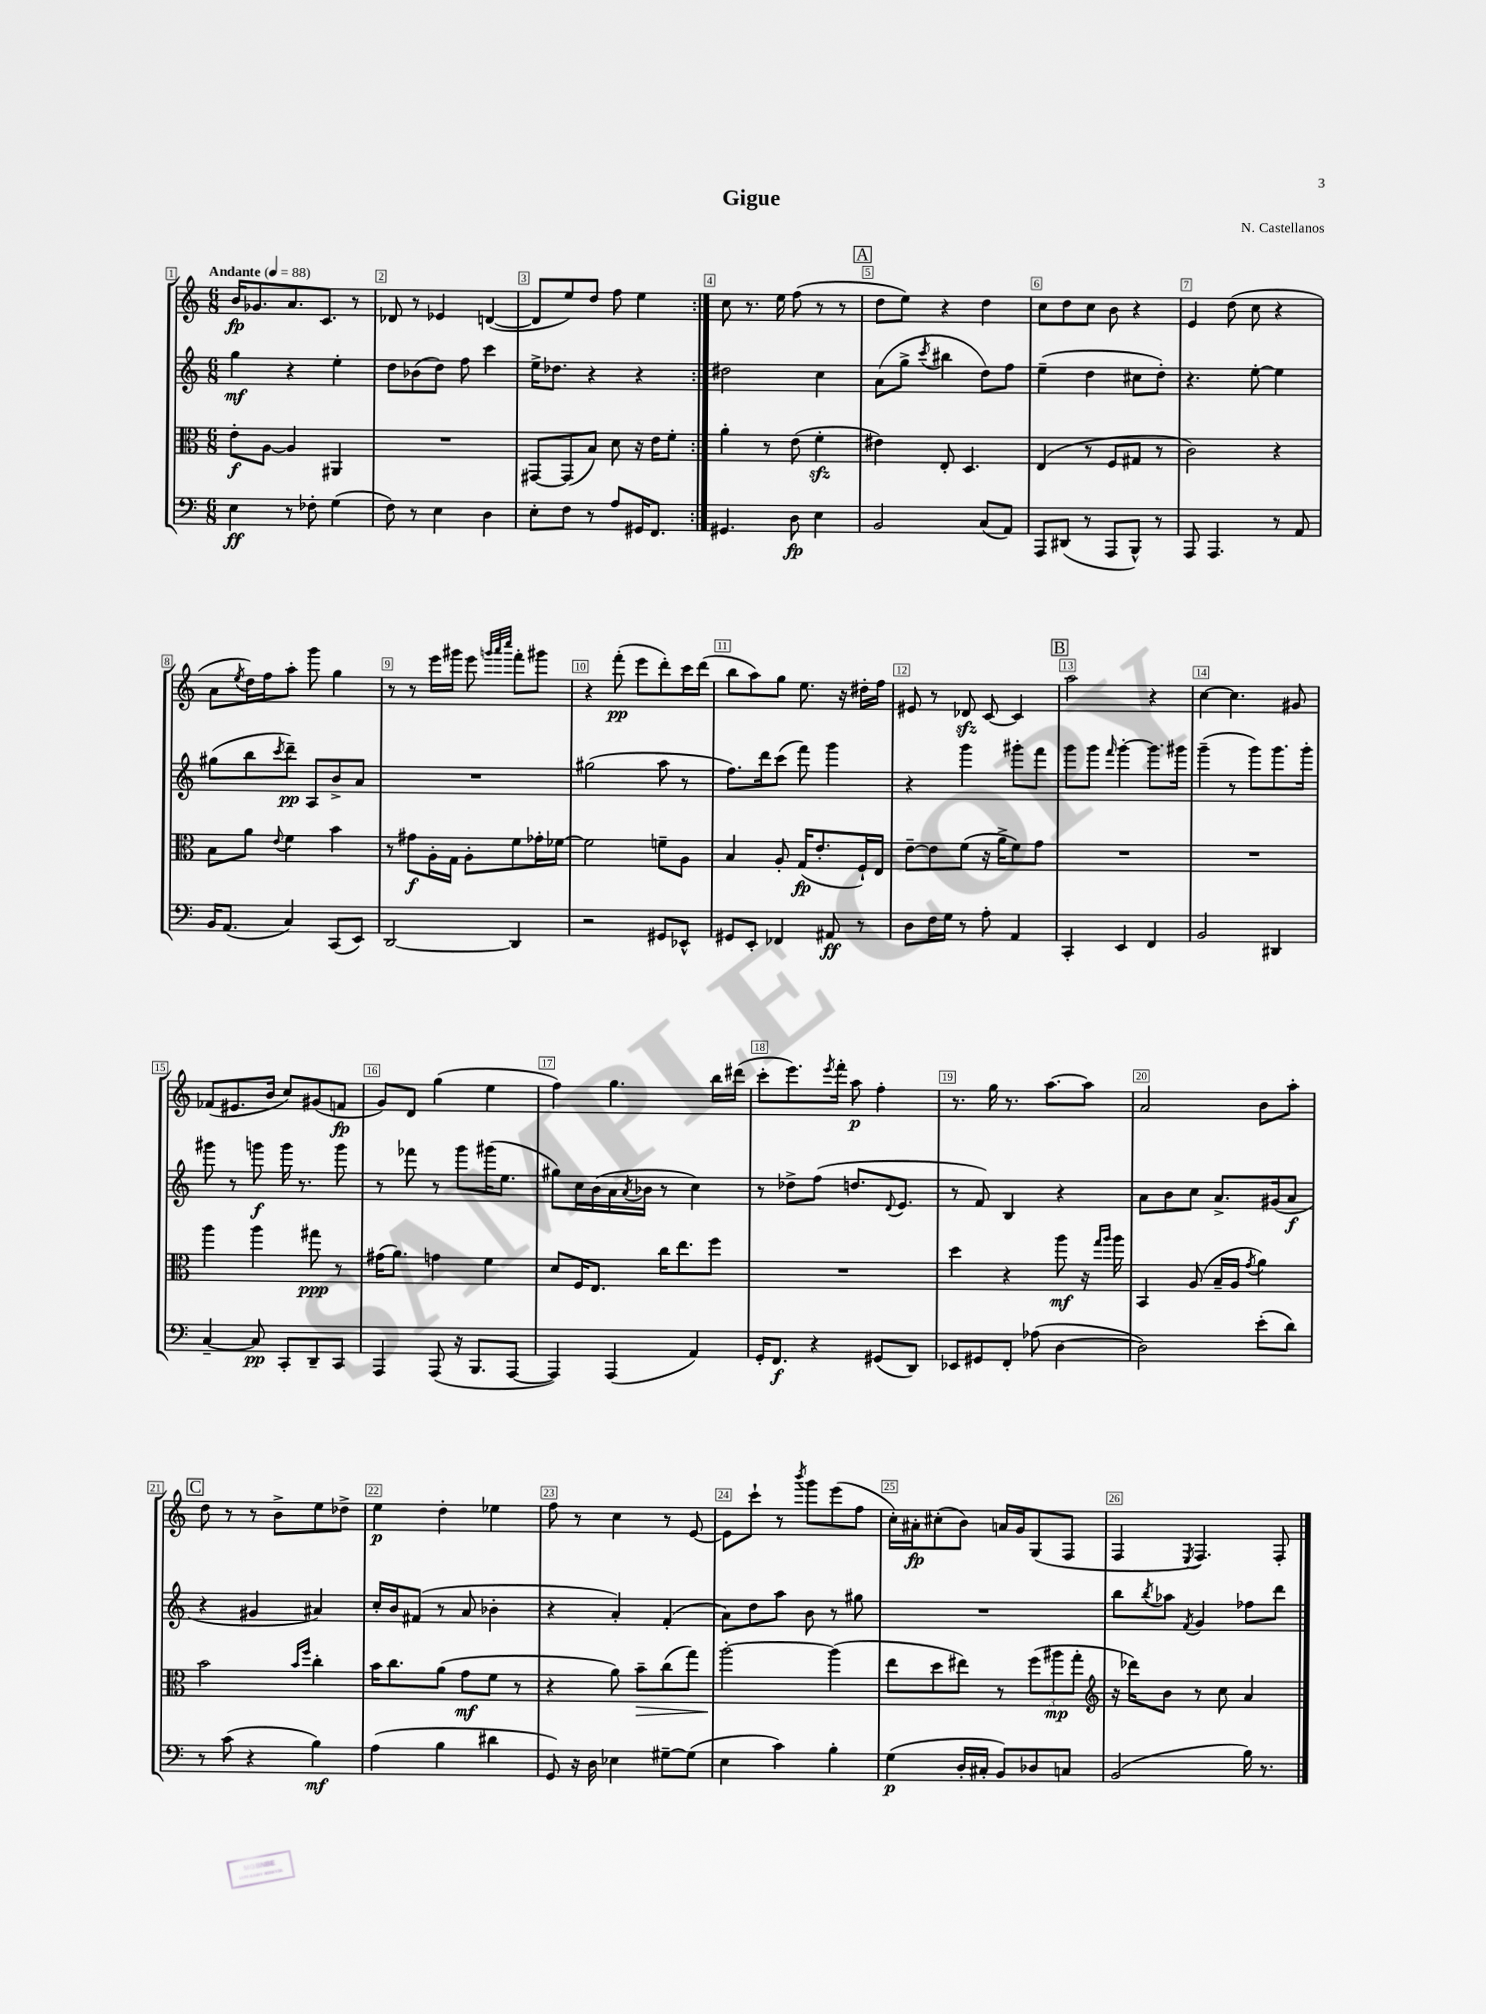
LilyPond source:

\header { title = "Gigue" composer = "N. Castellanos" }
<<
\new StaffGroup <<
\new Staff = "s0" {
    \clef treble \key c \major \numericTimeSignature \time 6/8 \tempo "Andante" 4 = 88
    \repeat volta 2 { b'16\fp ges'8. a'8. c'8. r8 |
    des'8 r8 ees'4 d'4~( |
    d'8 e''8) d''8 f''8 e''4 | }
    c''8 r8. e''16 f''8( r8 r8 |
    \mark \markup { \box "A" } d''8 e''8) r4 d''4 |
    c''8 d''8 c''8 b'8 r4 |
    e'4 d''8( c''8 r4 |
    a'8 \acciaccatura { e''8 } d''16) f''16 a''8-. g'''8 g''4 |
    r8 r8 e'''16 gis'''16 e'''8 \grace { g'''32 a'''32 c''''32 } f'''8-. gis'''8 |
    r4 f'''8-.\pp( e'''8 d'''8-.) c'''16 d'''16( |
    b''8 a''8) g''8 e''8. r16 dis''16-. f''16 |
    eis'8 r8 des'8\sfz c'8~ c'4 |
    \mark \markup { \box "B" } a''2 r4 |
    c''4~ c''4. gis'8 |
    fes'8( eis'8. b'16 c''8) gis'8( f'8\fp |
    g'8) d'8 g''4( e''4 |
    f''4) g''4. b''16 dis'''16( |
    c'''8-. e'''8.) \acciaccatura { e'''8 } f'''16-. a''8\p f''4-. |
    r8. g''16 r8. a''8.~ a''8 |
    a'2 b'8 a''8-. |
    \mark \markup { \box "C" } d''8 r8 r8 b'8-> e''8 des''8-> |
    e''4\p d''4-. ees''4 |
    f''8 r8 c''4 r8 e'8~ |
    e'8 c'''8-! r8 \acciaccatura { b'''8 } g'''8 e'''8( f''8 |
    c''16-.) ais'16-.\fp cis''8-.( b'8) a'16 g'16 g8( f8 |
    f4 \acciaccatura { e8 } f4.) f8-. \bar "|." |
}
\new Staff = "s1" {
    \clef treble \key c \major \numericTimeSignature \time 6/8
    \repeat volta 2 { g''4\mf r4 e''4-. |
    d''8 bes'8( d''8) f''8 c'''4 |
    e''16-> des''8. r4 r4 | }
    dis''2 c''4 |
    \mark \markup { \box "A" } a'8( g''8-> \acciaccatura { c'''8 } bis''4 d''8) f''8 |
    e''4--( d''4 cis''8 d''8-.) |
    r4. e''8~-. e''4 |
    gis''8( b''8 \acciaccatura { c'''8 } d'''8--\pp) a8 b'8-> a'8 |
    R2. |
    gis''2( a''8 r8 |
    f''8.) d'''16 c'''8( f'''8) g'''4 |
    r4 g'''4 gis'''8-. f'''8 |
    \mark \markup { \box "B" } g'''8 g'''8 \grace { f'''16 } g'''4~-. g'''8. gis'''16 |
    g'''4--( r8 g'''8) g'''8. g'''16-. |
    gis'''8 r8 g'''8\f g'''16 r8. g'''8 |
    r8 fes'''8 r8 g'''8 gis'''16( e''8. |
    gis''8) c''16 b'16( a'16 \acciaccatura { a'8 } bes'16 r8 c''4) |
    r8 des''8-> f''8( d''8. \appoggiatura { d'8 } e'8. |
    r8 f'8) b4 r4 |
    a'8 b'8 c''8 a'8.-> gis'16( a'8\f |
    \mark \markup { \box "C" } r4 gis'4 ais'4) |
    c''16-. b'16 fis'8( r8 a'8 bes'4-. |
    r4 a'4-.) f'4-.( |
    a'8) d''8 a''8 b'8 r8 gis''8 |
    R2. |
    b''8 \acciaccatura { b''8 } aes''8 \acciaccatura { f'8 } g'4 fes''8 d'''8 \bar "|." |
}
\new Staff = "s2" {
    \clef alto \key c \major \numericTimeSignature \time 6/8
    \repeat volta 2 { e'8-.\f a8~ a4 ais,4 |
    R2. |
    gis,8~ gis,8( b8) d'8 r16 e'16 f'8-. | }
    a'4-. r8 e'8( f'4-.\sfz |
    \mark \markup { \box "A" } eis'4) e8-. d4. |
    e4( r8 f8 gis8 r8 |
    c'2) r4 |
    b8 a'8 \appoggiatura { e'8 } f'4 b'4 |
    r8 gis'8\f a16-. g16 a8-. f'8 ges'16-. fes'16~ |
    fes'2 f'8-- a8 |
    b4 a8-. g16\fp( e'8.-. f16-!) e16 |
    e'8~-- e'8 f'8( r16 a'16-> f'8) g'8 |
    \mark \markup { \box "B" } R2. |
    R2. |
    a''4 a''4 gis''8\ppp r8 |
    gis'16( a'8.) g'4 f'4 |
    d'8 f16 e8. c''16 e''8. f''8 |
    R2. |
    d''4 r4 a''8\mf r16 \grace { g''16 a''16 } a''16 |
    b,4 a8( b16-- a16 \acciaccatura { g'8 } a'4) |
    \mark \markup { \box "C" } b'2 \grace { b'16 f''16 } c''4-. |
    b'16 c''8. a'8( g'8\mf f'8 r8 |
    r4 a'8) b'8--\> c''8( g''8) |
    a''2~-.\! a''4( |
    e''8 d''8 eis''8) r8 \tuplet 3/2 { f''8( ais''8\mp g''8-. } |
    \clef treble r16 des'''16) b'8 r8 c''8 a'4 \bar "|." |
}
\new Staff = "s3" {
    \clef bass \key c \major \numericTimeSignature \time 6/8
    \repeat volta 2 { e4\ff r8 fes8-. g4( |
    f8) r8 e4 d4 |
    e8-. f8 r8 a8 gis,16 f,8. | }
    gis,4. d8\fp e4 |
    \mark \markup { \box "A" } b,2 c8( a,8) |
    a,,8 dis,8( r8 a,,8 b,,8-^) r8 |
    a,,8 a,,4. r8 a,8 |
    b,16 a,8.( c4) c,8( e,8) |
    d,2~ d,4 |
    r2 gis,8 ees,8-^ |
    gis,8 e,8-. fes,4 ais,8\ff r8 |
    d8 f16 g16 r8 a8-. a,4 |
    \mark \markup { \box "B" } c,4-. e,4 f,4 |
    b,2 dis,4 |
    c4~-- c8\pp c,8-. d,8-- c,8 |
    a,,4 a,,8( r16 b,,8. a,,8~ |
    a,,4) a,,4( a,4) |
    g,16-. f,8.\f r4 gis,8( d,8) |
    ees,8 gis,8 f,8-. aes8( d4~ |
    d2) e'8-.( d'8) |
    \mark \markup { \box "C" } r8 c'8( r4 b4\mf) |
    a4( b4 dis'4 |
    g,8) r16 d16 ees4 gis8~-- gis8( |
    e4 c'4) b4-. |
    g4\p( d16-. cis16-. b,8) des8 c8 |
    b,2( b16) r8. \bar "|." |
}
>>
>>
\layout { \context { \Score \override BarNumber.break-visibility = ##(#f #t #t) barNumberVisibility = #all-bar-numbers-visible \override BarNumber.stencil = #(make-stencil-boxer 0.1 0.3 ly:text-interface::print) } }
